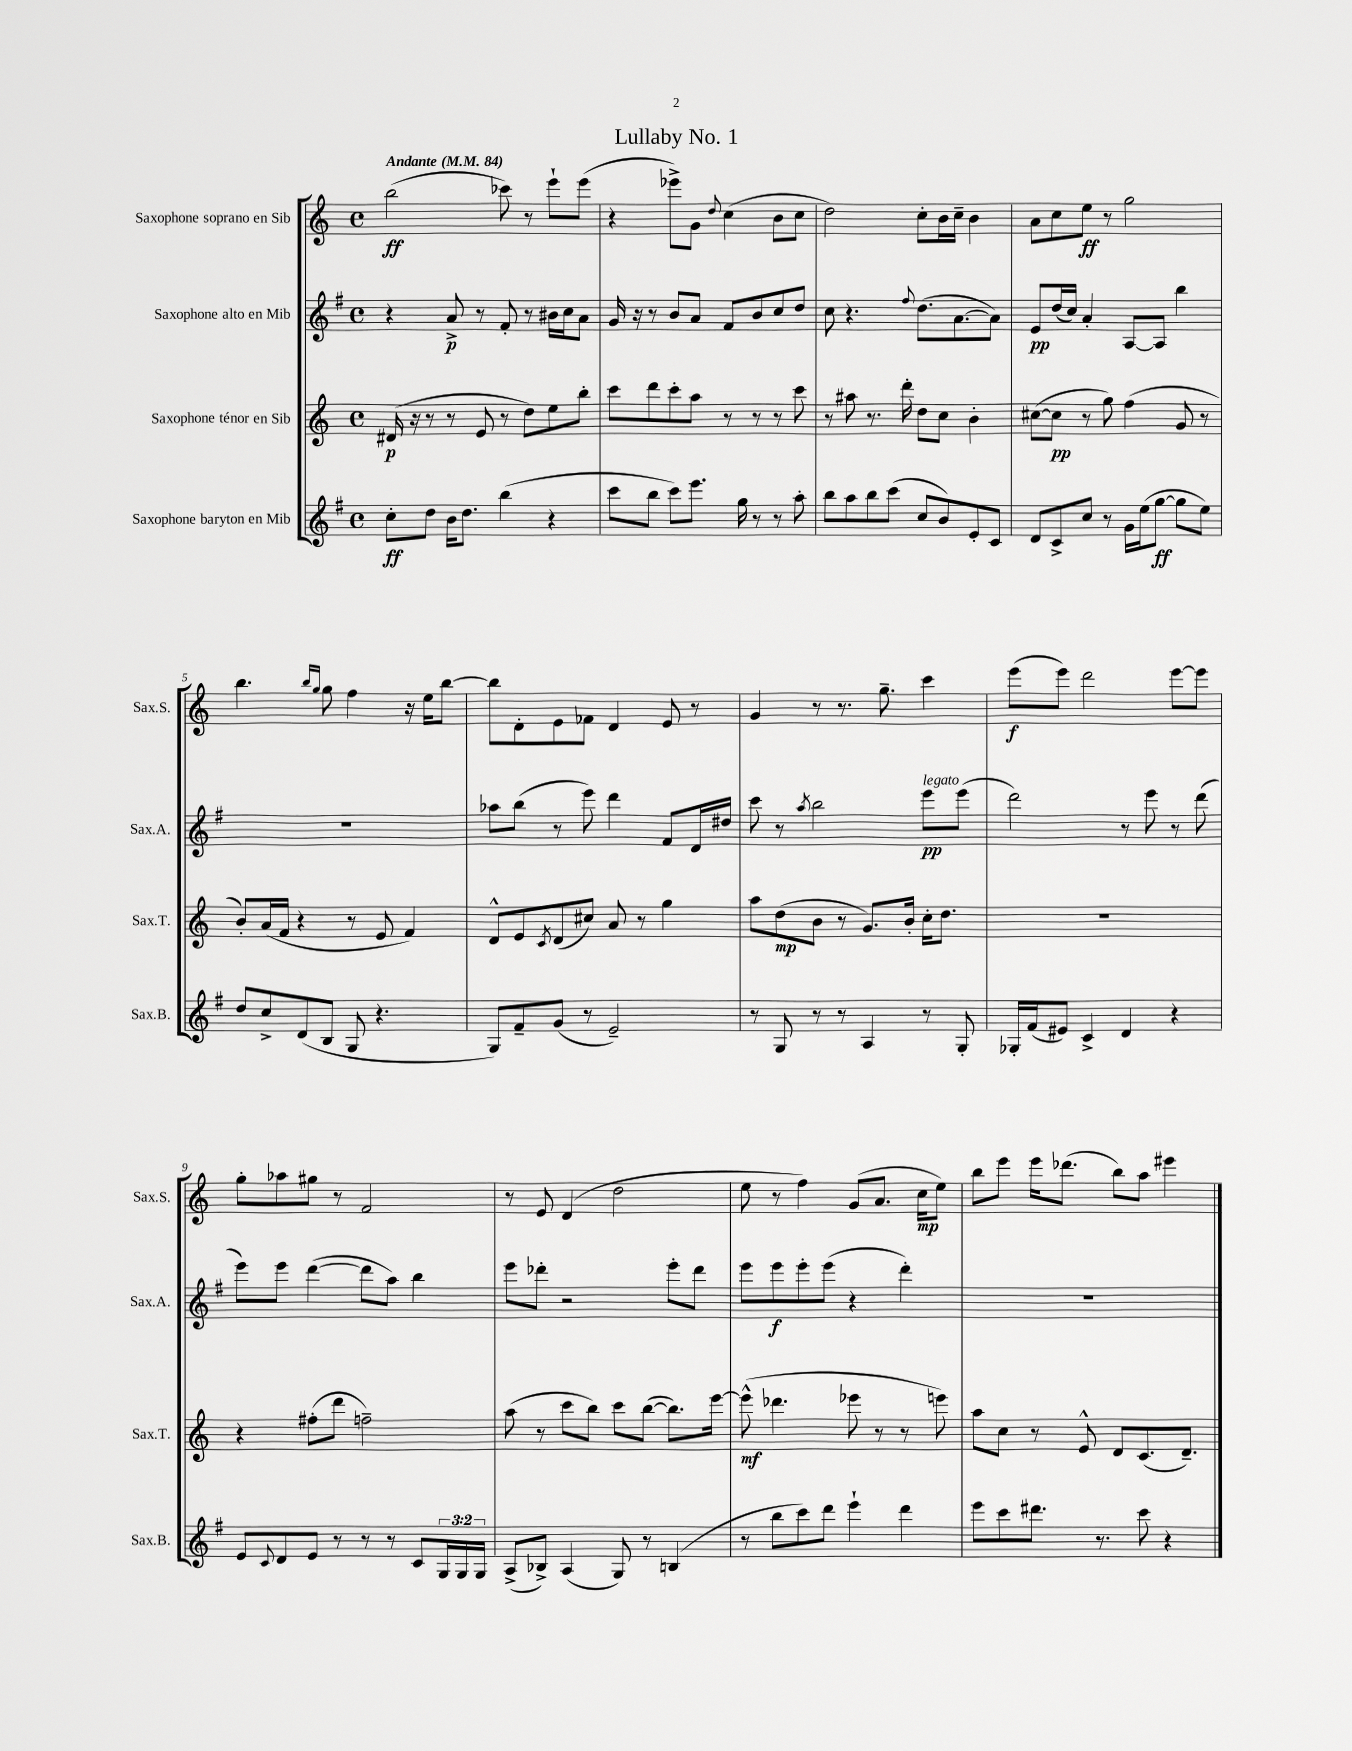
\header { title = "Lullaby No. 1" }
<<
\new StaffGroup <<
\new Staff = "s0" \with { instrumentName = "Saxophone soprano en Sib" shortInstrumentName = "Sax.S." } {
    \clef treble \key c \major \defaultTimeSignature \time 4/4 \tempo "Andante" 4 = 84
    b''2\ff( ces'''8) r8 e'''8-! e'''8( |
    r4 ees'''8->) g'8 \appoggiatura { d''8 } c''4( b'8 c''8 |
    d''2) c''8-. b'16 c''16-- b'4 |
    a'8 c''8 e''8\ff r8 g''2 |
    b''4. \grace { b''16 g''16 } g''8 f''4 r16 e''16 b''8~ |
    b''8 d'8-. e'8 fes'8 d'4 e'8 r8 |
    g'4 r8 r8. g''8.-- c'''4 |
    e'''8\f( e'''8) d'''2 e'''8~ e'''8 |
    g''8-. aes''8 gis''8 r8 f'2 |
    r8 e'8 d'4( d''2 |
    e''8 r8 f''4) g'8( a'8. c''16\mp e''8) |
    b''8 e'''8 e'''16 des'''8.( b''8) a''8 eis'''4 \bar "|." |
}
\new Staff = "s1" \with { instrumentName = "Saxophone alto en Mib" shortInstrumentName = "Sax.A." } {
    \clef treble \key g \major \defaultTimeSignature \time 4/4
    r4 a'8->\p r8 fis'8-. r8 bis'16 c''16 a'8 |
    g'16 r16 r8 b'8 a'8 fis'8 b'8 c''8 d''8 |
    c''8 r4. \appoggiatura { fis''8 } d''8.( a'8.~ a'8) |
    e'8\pp d''16( c''16) a'4-. a8~ a8 b''4 |
    r1 |
    aes''8 b''8( r8 e'''8) d'''4 fis'8 d'16 dis''16 |
    c'''8 r8 \acciaccatura { a''8 } b''2 e'''8\pp^\markup { \italic "legato" } e'''8( |
    d'''2) r8 e'''8 r8 d'''8( |
    e'''8) e'''8 d'''4~( d'''8 a''8) b''4 |
    e'''8 des'''8-. r2 e'''8-. des'''8 |
    e'''8 e'''8\f e'''8-. e'''8( r4 d'''4-.) |
    R1 \bar "|." |
}
\new Staff = "s2" \with { instrumentName = "Saxophone ténor en Sib" shortInstrumentName = "Sax.T." } {
    \clef treble \key c \major \defaultTimeSignature \time 4/4
    dis'16\p( r16 r8 r8 e'8 r8 d''8) e''8 b''8-. |
    c'''8 d'''8 c'''8-. a''8 r8 r8 r8 c'''8 |
    r8 ais''8 r8. d'''16-. d''8 c''8 b'4-. |
    cis''8~( cis''8\pp r8 g''8) f''4( g'8 r8 |
    b'8-.) a'16( f'16 r4 r8 e'8 f'4) |
    d'8-^ e'8 \acciaccatura { c'8 } d'8( cis''8) a'8 r8 g''4 |
    a''8 d''8\mp( b'8 r8 g'8.) b'16-. c''16-. d''8. |
    r1 |
    r4 fis''8-.( d'''8 f''2--) |
    a''8( r8 c'''8 b''8) c'''8 b''8~( b''8.) e'''16~ |
    e'''8-^\mf( des'''4. ees'''8 r8 r8 e'''8) |
    a''8 c''8 r8 e'8-^ d'8 c'8.( d'8.--) \bar "|." |
}
\new Staff = "s3" \with { instrumentName = "Saxophone baryton en Mib" shortInstrumentName = "Sax.B." } {
    \clef treble \key g \major \defaultTimeSignature \time 4/4 \override Staff.TupletNumber.text = #tuplet-number::calc-fraction-text
    c''8-.\ff d''8 b'16 d''8. b''4( r4 |
    c'''8 b''8 c'''8) e'''8. g''16 r8 r8 a''8-. |
    b''8 a''8 b''8 c'''8( c''8 b'8) e'8-. c'8 |
    d'8 c'8-> c''8 r8 g'16 e''16( g''8~\ff g''8 e''8) |
    d''8 c''8-> d'8( b8 g8 r4. |
    g8) fis'8-- g'8( r8 e'2--) |
    r8 g8 r8 r8 a4 r8 g8-. |
    ges16-. fis'16( eis'8) c'4-> d'4 r4 |
    e'8 \appoggiatura { c'8 } d'8 e'8 r8 r8 r8 c'8 \tuplet 3/2 { g16 g16 g16 } |
    a8->( bes8->) a4( g8) r8 b4( |
    r8 b''8 c'''8) d'''8 e'''4-! d'''4 |
    e'''8 c'''8 dis'''8. r8. c'''8 r4 \bar "|." |
}
>>
>>
